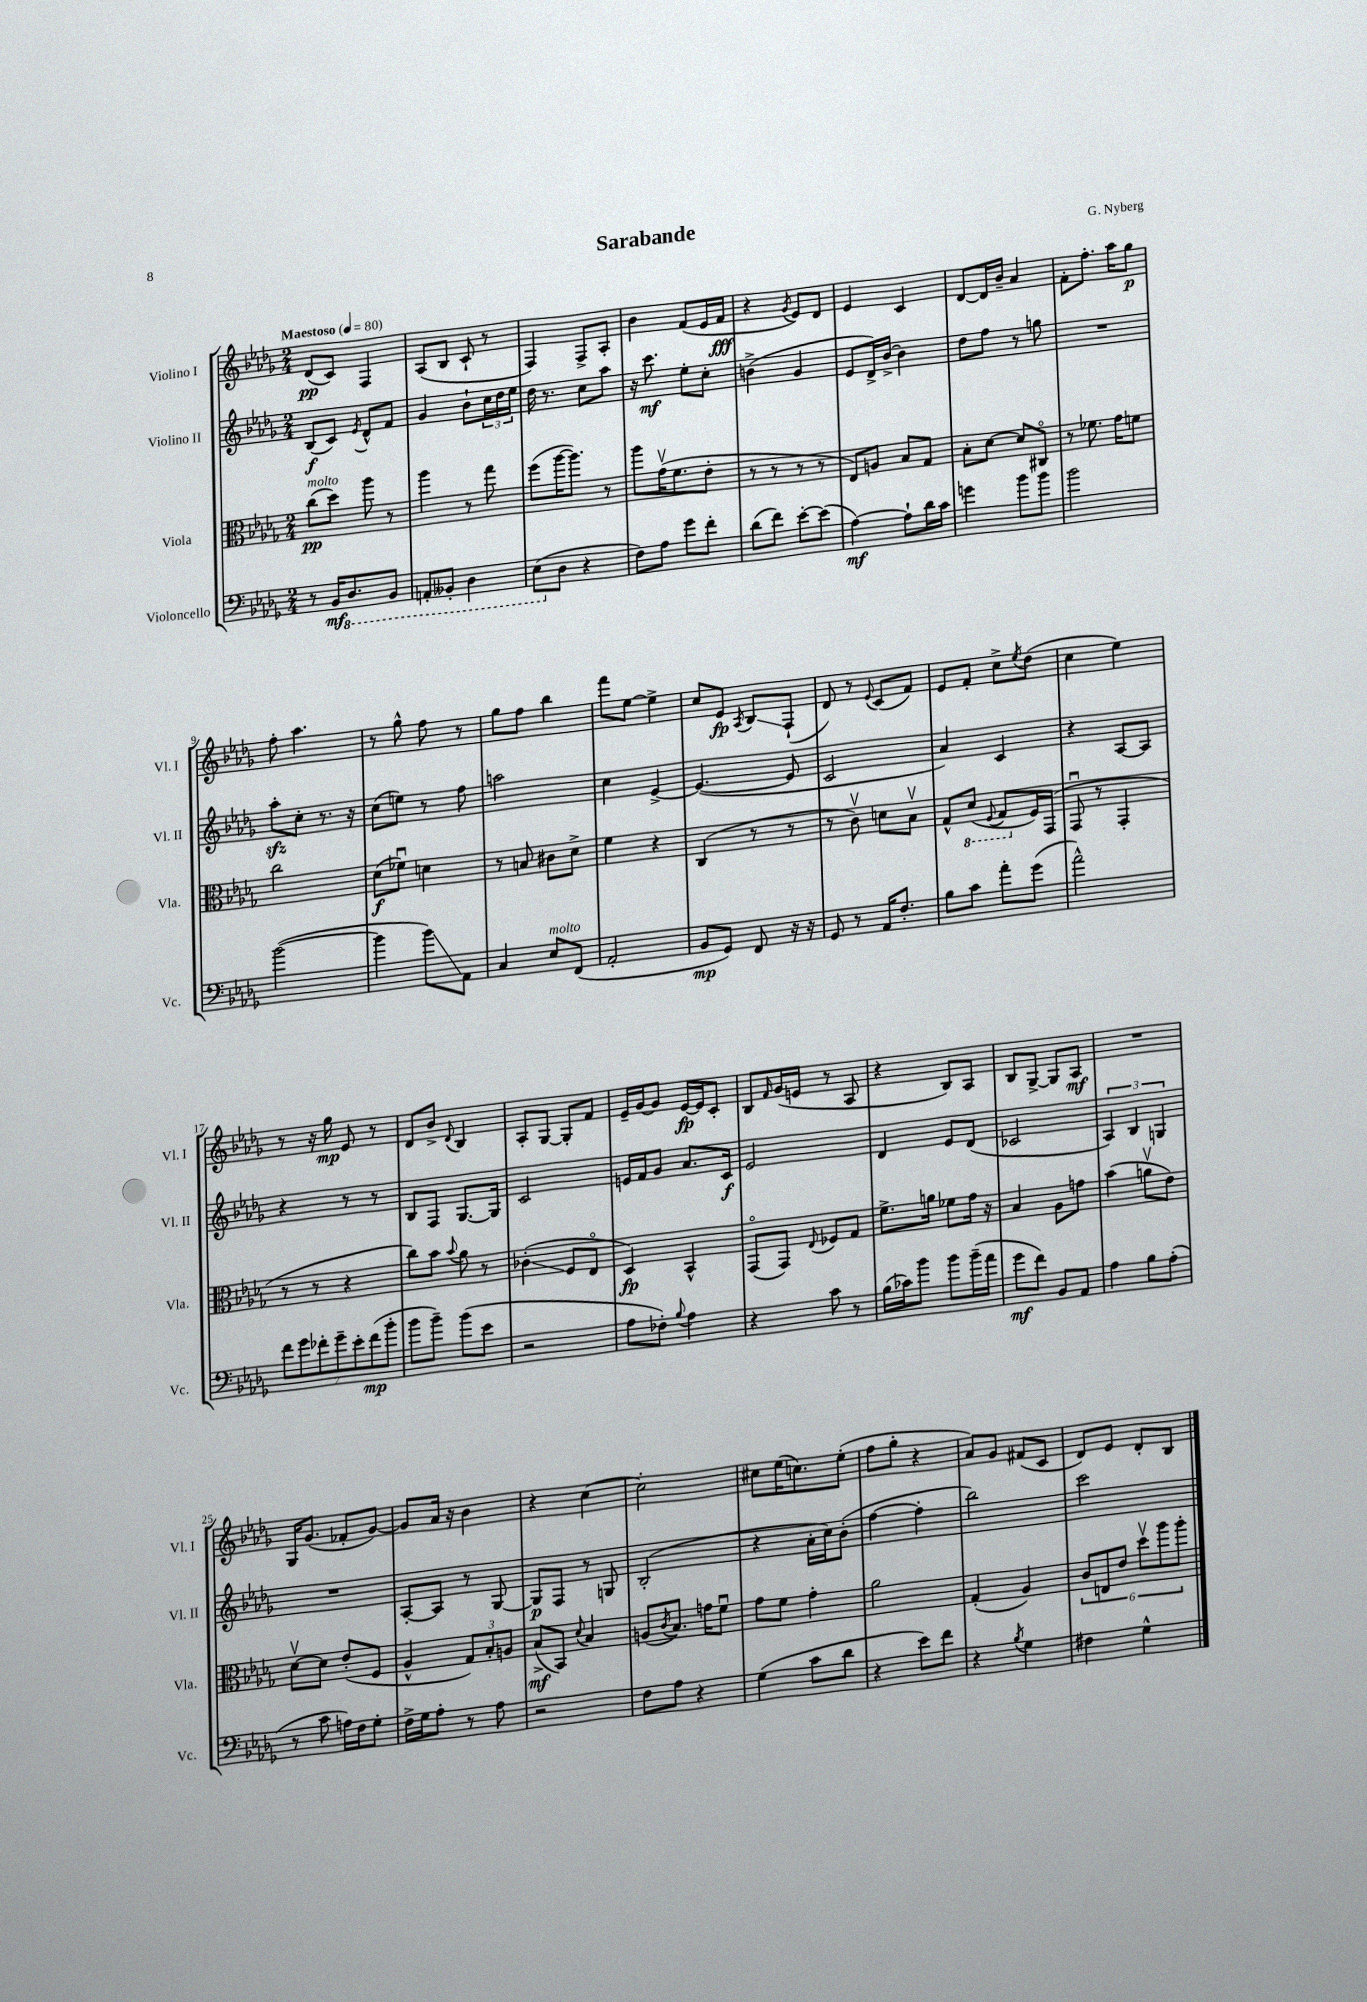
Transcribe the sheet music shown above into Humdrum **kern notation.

**kern	**kern	**kern	**kern
*staff4	*staff3	*staff2	*staff1
*clefF4	*clefC3	*clefG2	*clefG2
*k[b-e-a-d-g-]	*k[b-e-a-d-g-]	*k[b-e-a-d-g-]	*k[b-e-a-d-g-]
*M2/4	*M2/4	*M2/4	*M2/4
*MM80	*MM80	*MM80	*MM80
8r	(8cc	(8B-	(8d-
16BB-	8dd-)	8c)	8c)
8.DD-	.	.	.
.	.	8qe-	.
.	8aa-	8d-^^	4F
8BBB-	8r	8f	.
=	=	=	=
8AAA'	4aa-	4g-	(8A-
8BBB--'	.	.	8B-
4DD-	8r	8b-`	8c`
.	8gg-	24cc	8r
.	.	24dd-	.
.	.	24ee-	.
=	=	=	=
(8EE-	(8ff	16dd-	4F)
.	.	8.r	.
8D-	[16aa-	.	.
.	8.aa-])	.	.
4r	.	8cc	8F^
.	8r	8aa-	8A-'
=	=	=	=
8F)	8aa-	16r	4b-
.	.	8.ccc	.
8A-	(16g-v	.	.
.	8.f	.	.
8g-	.	8ee-'	(8f
8f'	8e-'	8cc'	16e-
.	.	.	16f
=	=	=	=
(8d-	8r	(4b^	4r
8f)	8r	.	.
.	.	.	8qg-
[8e-'	8r	4g-	8e-)
(8e-]	8r	.	8d-
=	=	=	=
[4A-)	8E-)	8e-	4e-
.	8A	16d-^)	.
.	.	[16b-^	.
8A-`]	8B-	4b-]	4c
16d-	8G-	.	.
16c	.	.	.
=	=	=	=
4g	8B-'	8dd-	[8d-
.	[8d-	8ff	16d-]
.	.	.	16b-~
8b-	8d-]	8r	4a-
8b-	8C#o	8gg	.
=	=	=	=
2b-	8r	2r	8f'
.	8.f-	.	8.ff'
.	16g-	.	16aa-
.	8f	.	8gg-
=	=	=	=
([2b-	2cc	8aa-'	8ff'
.	.	8cc'	4.aa-
.	.	8.r	.
.	.	16r	.
=	=	=	=
4b-]	(8d-	(8cc	8r
.	8f-u)	8ee)	8gg-^^
8b-)	4d	8r	8ff
8AA-	.	8ff	8r
=	=	=	=
4C	8r	2aa	8gg-
.	8B	.	8ff
8E-	8c#	.	4bb-
(8FF	8d-^	.	.
=	=	=	=
2AA-'	4f	4cc	8fff
.	.	.	[8ee-
.	4r	[4e-^	4ee-^]
=	=	=	=
8BB-	(4C	(4.e-_	8cc
8GG-)	.	.	8e-
.	.	.	8qA-
8FF	8r	.	8B-
16r	8r	8e-]	(8F`
16r	.	.	.
=	=	=	=
8GG-	8r	2c	8d-)
8r	8cv)	.	8r
.	.	.	8qqe-
16AA-	8d	.	(8c
8.F'	.	.	.
.	8B-v	.	8f)
=	=	=	=
8B-	8G-^^	4a-)	8e-
8c	(8D-	.	8f'
.	8qqFF	.	.
8a-'	8GG-	4c	8cc^
.	.	.	8qee-
(8g-	16F)	.	(8dd-
.	(16GG-	.	.
=	=	=	=
2a-^^)	8GG-u	4r	4cc
.	8r	.	.
.	4GG-'	[8A-	4ee-)
.	.	8A-]	.
=	=	=	=
14f	8r	4r	8r
14g-	.	.	.
.	8r	.	16r
14f-'	.	.	.
.	.	.	16gg-
14g-~	.	.	.
.	4r	8r	8e-
14e-'	.	.	.
(14f-	.	.	.
.	.	8r	8r
14b-'	.	.	.
=	=	=	=
8b-	8cc)	8B-	8d-
8b-~)	8b-	8F	8b-^
.	8qqb-	.	8qqd-
(8b-	8a-	[8.G-	4B-
8e-	8r	.	.
.	.	16G-]	.
=	=	=	=
2r	(4c-'	2c	8A-'
.	.	.	[8G-
.	8F	.	8G-']
.	8E-o	.	8f
=	=	=	=
8A-	4D-)	16e	16e-~
.	.	16f	[16g-
8F-')	.	8g-	8g-]
8qqB-	.	.	.
4A-	4BB-^^	8.a-	[16e-
.	.	.	16e-]
.	.	.	8c'
.	.	16c	.
=	=	=	=
4r	(8GG-o	2e-	8B-
.	.	.	16qqf
.	8GG-)	.	(16g-
.	.	.	16e
.	8qqE-	.	.
8c	8F-	.	8r
8r	8G-	.	8A-
=	=	=	=
(16B-	8.f^	4d-	4r
16c-)	.	.	.
8b-	.	.	.
.	16a	.	.
8b-	8f-	8e-	8B-)
(16b-~	16g-	(8d-	8A-
16a-	16r	.	.
=	=	=	=
8g-	4B-	2c-	8B-
8f)	.	.	[8G-^
8BB-	8A-	.	8G-]
8AA-	8g	.	8A-
=	=	=	=
4A-	(4b-	6A-)	2r
.	.	6B-	.
8B-	8av	.	.
.	.	6G	.
(8A-'	8e-)	.	.
=	=	=	=
8r	[8d-v	2r	16G-
.	.	.	(8.g-
8c	8d-]	.	.
16A)	(8e-'	.	8f-'
16F	.	.	.
8G-'	8F	.	[8g-)
=	=	=	=
16F^	4A-^^	[8A-'	8g-]
16G-	.	.	.
8A-'	.	8A-]	16a-
.	.	.	16r
8r	12G-)	8r	4b-
.	12B-'	.	.
8A-	.	[8G-	.
.	12A	.	.
=	=	=	=
2r	(8B-^	8G-]	4r
.	8BB-)	8F	.
.	8qqd-	.	.
.	4B-	8r	[4cc
.	.	8G	.
=	=	=	=
8F	(8A	(2B-'	2cc']
.	8qc	.	.
8A-	8.B-)	.	.
4r	.	.	.
.	16g	.	.
.	8fu	.	.
=	=	=	=
(4G-	8g-	4r	8cc#
.	8f	.	(16ee-
.	.	.	8.cc)
8c	4g-'	16a-'	.
.	.	16cc)	.
8d-	.	(8b-'	(8ee-'
=	=	=	=
4r	2a-	[4ff	8ff
.	.	.	8gg-'
8e-)	.	4ff']	4r
8f	.	.	.
=	=	=	=
4r	(4G-'	2bb-)	8a-)
.	.	.	8g-
8qB-	.	.	.
4G-	4A-)	.	(8f#
.	.	.	8c
=	=	=	=
4F#	12c	2ccc	8d-)
.	12E	.	.
.	.	.	8e-
.	12e-	.	.
4G-^^	12dd-v	.	8d-'
.	12aa-	.	.
.	.	.	8B-
.	12aa-'	.	.
==	==	==	==
*-	*-	*-	*-
